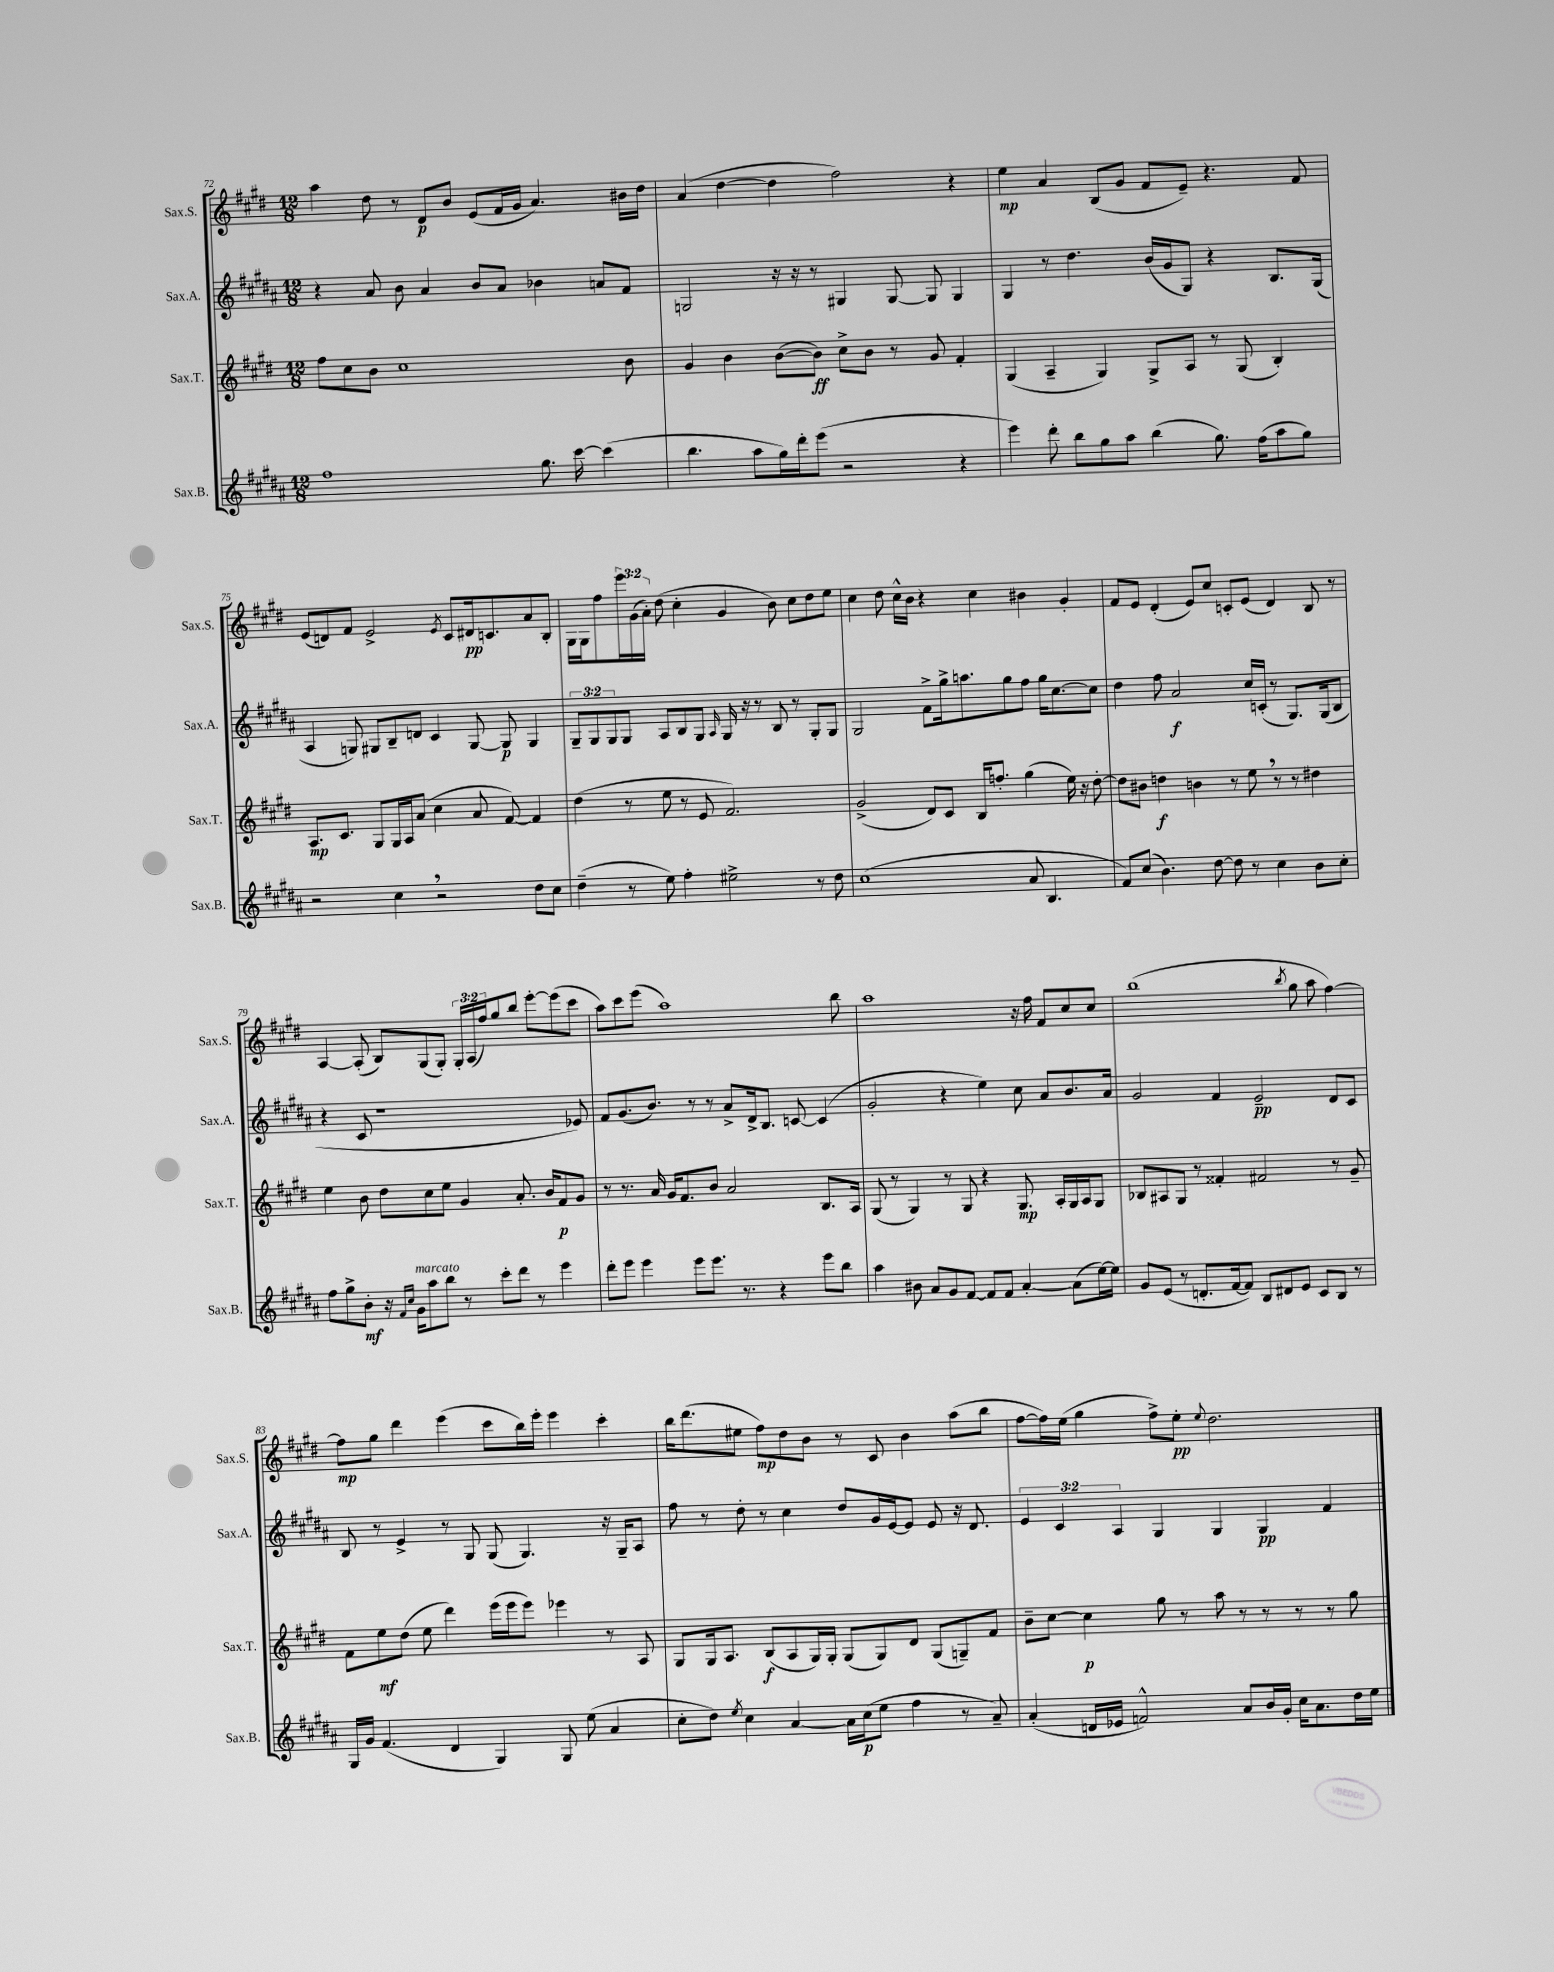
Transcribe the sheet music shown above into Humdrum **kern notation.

**kern	**kern	**kern	**kern
*staff4	*staff3	*staff2	*staff1
*clefG2	*clefG2	*clefG2	*clefG2
*k[f#c#g#d#a#]	*k[f#c#g#d#]	*k[f#c#g#d#a#]	*k[f#c#g#d#]
*M12/8	*M12/8	*M12/8	*M12/8
1ff#	8ff#	4r	4aa
.	8cc#	.	.
.	8b	8a#	8dd#
.	1cc#	8b	8r
.	.	4a#	8d#
.	.	.	8b
.	.	8b	(8e
.	.	8a#	16f#
.	.	.	16g#
8.gg#	.	4b-	4.a)
[16ccc#	.	.	.
(4ccc#]	.	8a	.
.	8b	8f#	16b#
.	.	.	16dd#
=	=	=	=
4.bb	4g#	2G	(4a
.	4b	.	[4dd#
8aa#	.	.	.
16gg#)	([8b	16r	4dd#]
16ddd#'	.	16r	.
(8eee	8b])	8r	.
2r	8cc#^	4G#	2ff#)
.	8b	.	.
.	8r	[8G#	.
.	8g#	8G#]	.
4r	4f#'	4G#	4r
=	=	=	=
4eee)	(4G#	4G#	4ee
8ddd#'	4A~	8r	4a
8bb	.	4.dd#	.
8gg#	4G#)	.	(8B
8aa#	.	.	8g#
(4bb	8G#^	(16b	8f#
.	.	16g#	.
.	8A	8G#)	8e~)
8.gg#)	8r	4r	4.r
.	(8G#	.	.
(16ff#	.	.	.
8aa#	4B')	8.B	.
8gg#)	.	.	8f#
.	.	(16G#	.
=	=	=	=
2r	8.A	4A#	(8e
.	.	.	8d)
.	8.c#	.	.
.	.	8G)	8f#
.	8G#	8G#	2e^
4cc#	16G#	8B~	.
.	16A	.	.
.	(8a	8d	.
2r	4cc#	4c#	.
.	.	.	8qe
.	.	.	8c#
.	8a	[8G#	16d#
.	.	.	8.c
.	[8f#)	8G#]	.
8dd#	4f#]	4G#	8a
8cc#	.	.	8B'
=	=	=	=
(4dd#~	(4dd#	12G#~	16G#
.	.	.	16G#
.	.	12G#	.
.	.	.	8ff#
.	.	12G#	.
8r	8r	8G#	24eee
.	.	.	(24g#
.	.	.	24a')
8ee)	8ee	8A#	(8dd#
4ff#'	8r	8B	4cc#'
.	8e	8G#	.
.	.	16qqA#	.
2ee#^	2.f#)	16G#	4g#
.	.	16r	.
.	.	8r	.
.	.	8B	8b)
.	.	8r	8cc#
8r	.	8G#'	8dd#
8dd#	.	8G#	8ee
=	=	=	=
(1cc#	(2g#^	2G#	4cc#
.	.	.	8dd#
.	.	.	16cc#^^
.	.	.	16b
.	8d#)	8f#^	4r
.	8c#	16gg#^	.
.	.	8.aa	.
.	16B	.	4cc#
.	8.ff'	.	.
.	.	8gg#	.
8a#	(4gg#	8ff#	4b#
4.B	.	16gg#	.
.	.	[8.cc#	.
.	16ee)	.	4g#'
.	16r	.	.
.	[8dd#'	8cc#]	.
=	=	=	=
8f#)	8dd#]	4dd#	8f#
(8cc#	8b#	.	8e
4.b)	4dd	8ff#	(4d#'
.	.	2a#	.
.	4b	.	8e)
[8dd#	.	.	8cc#
8dd#]	8r	.	8c'
8r	8ee	16cc#	(8e
.	.	(16c'	.
4cc#	8r	8r	4d#)
.	8r	8.G#)	.
8b	4dd#	.	8B
.	.	(16G#	.
8cc#'	.	8B	8r
=	=	=	=
8ff#	4ee	4r	[4A
8gg#^	.	.	.
8b'	8b	8c#	(8A']
16r	8dd#	1r	8B)
16qqf#	.	.	.
16qqcc#	.	.	.
16g#	.	.	.
8aa#	8cc#	.	(8G#
8bb	8ee	.	8G#')
8r	4g#	.	24G#'
.	.	.	(24A
.	.	.	24ff#)
8ccc#'	.	.	8gg#
8ddd#	8.a'	.	8bb
8r	.	.	[8eee'
.	16b	.	.
4eee	8f#	.	(8eee]
.	8g#	8e-)	8ccc#
=	=	=	=
8ddd#'	8r	8f#	8aa)
8eee	8.r	(8.g#	8ccc#
4eee	.	.	(8eee
.	16a	8.b)	.
.	16g#	.	1aa)
.	8.f#	.	.
8eee	.	8r	.
8.eee	8b	8r	.
.	2a	8a#^	.
8.r	.	.	.
.	.	16d#^	.
.	.	8.B	.
4r	.	.	.
.	.	[8c	.
8eee	8.B	(4c]	.
8bb	.	.	8bb
.	16A	.	.
=	=	=	=
4aa#	(8G#	2g#'	1aa
.	8r	.	.
8b#	4G#)	.	.
8a#	.	.	.
8g#	8r	4r	.
[8f#	8G#	.	.
8f#]	4r	4ee)	.
8f#	.	.	.
[4a#'	8.G#	8cc#	16r
.	.	.	16ff#
.	.	8a#	8f#
.	16A'	.	.
(8a#]	16G#	8.b	8cc#
.	16A	.	.
[16ee)	8G#	.	8cc#
16ee]	.	16a#	.
=	=	=	=
8g#	8B-	2g#	(1bb
(8e	8A#	.	.
8r	8G#	.	.
8.d'	8r	.	.
.	4f##'	4f#	.
[16f#	.	.	.
8f#])	.	.	.
8B	2f#	2e~	.
8d#	.	.	.
.	.	.	8qbb
8e	.	.	8gg#
8c#	.	.	8aa
8B	8r	8d#	[4ff#)
8r	8g#~	8c#	.
=	=	=	=
16G#	8f#	8B	8ff#]
16g#	.	.	.
(4.f#	8ee	8r	8gg#
.	(8dd#	4e^	4ddd#
.	8ee	.	.
4d#	4ddd#)	8r	(4eee
.	.	8G#	.
4G#)	(16eee	(8G#	8ccc#
.	16eee	.	.
.	8eee)	4.G#)	16bb)
.	.	.	16eee'
8G#	4eee-	.	4eee
(8ee	.	.	.
4a#	8r	16r	4ccc#'
.	.	16G#~	.
.	8A	8A#	.
=	=	=	=
8cc#'	8G#	8ff#	16bb
.	.	.	(8.ddd#
8dd#)	16G#	8r	.
.	8.A	.	.
8qee	.	.	.
4cc#	.	8dd#'	8ee#
.	(8B	8r	8ff#)
[4a#	8A	4cc#	8dd#
.	16G#)	.	8b
.	16G#'	.	.
16a#]	(8G#	8dd#	8r
(16cc#	.	.	.
8ee	8G#)	16g#	8c#
.	.	[16e	.
4ff#	8d#	8e]	4b
.	(8G#	8e	.
8r	8G~)	16r	(8aa
.	.	8.d#	.
8a#~)	8f#	.	8bb
=	=	=	=
(4a#'	8b~	6e	[8ff#
.	[8cc#	.	16ff#])
.	.	6c#	.
.	.	.	(16ee
16d	4cc#]	.	4gg#
16e-	.	.	.
.	.	6A#	.
2f^^)	.	.	.
.	8gg#	4G#	8ff#^)
.	8r	.	8ee'
.	.	.	8qqee
.	8aa	4G#	2.dd#
8a#	8r	.	.
16b	8r	4G#	.
16g#'	.	.	.
16cc#	8r	.	.
8.a#	.	.	.
.	8r	4f#	.
16dd#	8gg#	.	.
16ee	.	.	.
==	==	==	==
*-	*-	*-	*-
